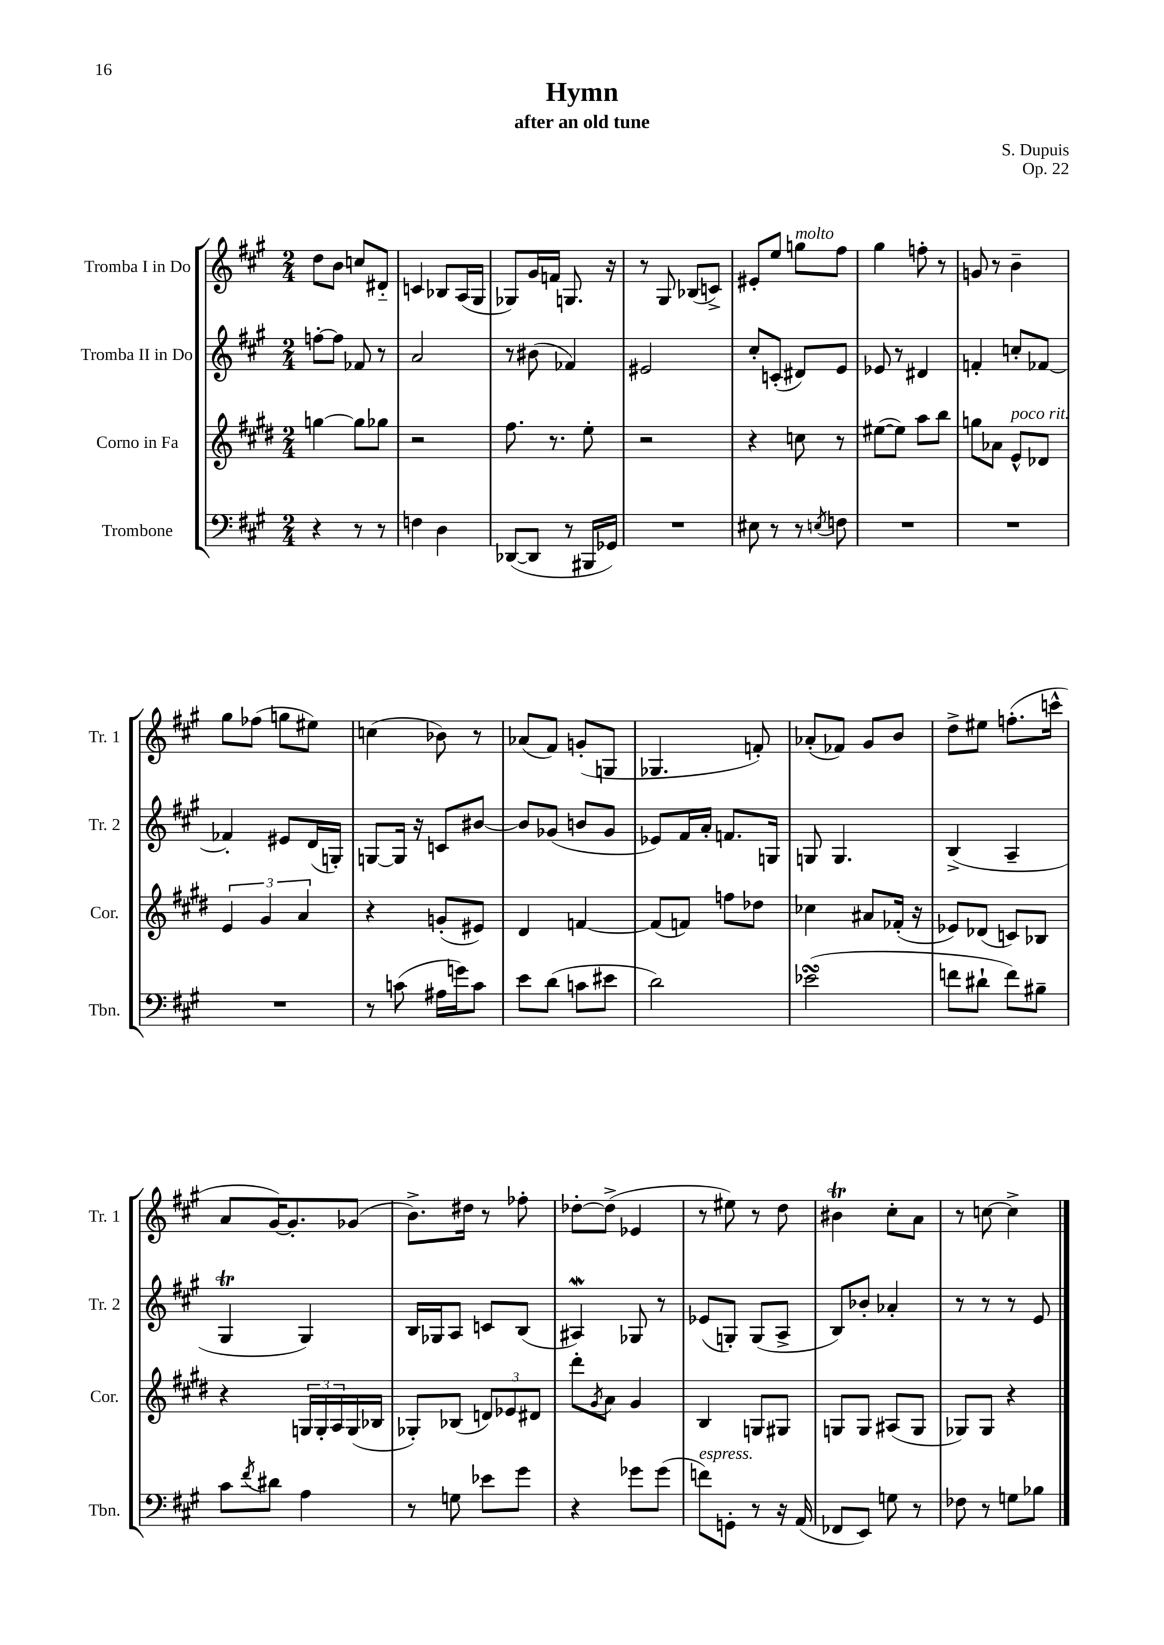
\header { title = "Hymn" composer = "S. Dupuis" subtitle = "after an old tune" opus = "Op. 22" }
<<
\new StaffGroup <<
\new Staff = "s0" \with { instrumentName = "Tromba I in Do" shortInstrumentName = "Tr. 1" } {
    \clef treble \key a \major \numericTimeSignature \time 2/4
    d''8 b'8 c''8 dis'8-_ |
    c'4 bes8 a16( gis16 |
    ges8) gis'16 f'16 g8. r16 |
    r8 gis8 bes8( c'8->) |
    eis'8-. e''8 g''8^\markup { \italic "molto" } fis''8 |
    gis''4 f''8-. r8 |
    g'8 r8 b'4-- |
    gis''8 fes''8( g''8 eis''8) |
    c''4( bes'8) r8 |
    aes'8( fis'8) g'8-.( g8 |
    ges4. f'8-.) |
    aes'8-.( fes'8) gis'8 b'8 |
    d''8-> eis''8 f''8.-.( c'''16-^ |
    a'8 gis'16~) gis'8.-. ges'8( |
    b'8.->) dis''16 r8 fes''8-. |
    des''8~-. des''8->( ees'4 |
    r8 eis''8) r8 d''8 |
    bis'4\trill cis''8-. a'8 |
    r8 c''8~ c''4-> \bar "|." |
}
\new Staff = "s1" \with { instrumentName = "Tromba II in Do" shortInstrumentName = "Tr. 2" } {
    \clef treble \key a \major \numericTimeSignature \time 2/4
    f''8~-. f''8 fes'8 r8 |
    a'2 |
    r8 bis'8( fes'4) |
    eis'2 |
    cis''8-. c'8-.( dis'8) e'8 |
    ees'8 r8 dis'4 |
    f'4-. c''8-. fes'8~ |
    fes'4-. eis'8 d'16( g16-.) |
    g8~ g16 r16 c'8 bis'8~ |
    bis'8 ges'8( b'8 ges'8 |
    ees'8) fis'16 a'16-. f'8. g16 |
    g8 g4. |
    b4->( a4-- |
    gis4\trill gis4) |
    b16 ges16 a8 c'8 b8( |
    ais4\mordent) ges8 r8 |
    ees'8( g8-.) g8( a8-> |
    b8) bes'8-. aes'4-. |
    r8 r8 r8 e'8 \bar "|." |
}
\new Staff = "s2" \with { instrumentName = "Corno in Fa" shortInstrumentName = "Cor." } {
    \clef treble \key e \major \numericTimeSignature \time 2/4
    g''4~ g''8 ges''8 |
    r2 |
    fis''8. r8. e''8-. |
    r2 |
    r4 c''8 r8 |
    eis''8~( eis''8) a''8 b''8 |
    g''8 aes'8 e'8-^^\markup { \italic "poco rit." } des'8 |
    \tuplet 3/2 { e'4 gis'4 a'4 } |
    r4 g'8-.( eis'8) |
    dis'4 f'4~ |
    f'8( f'8) f''8 des''8 |
    ces''4 ais'8 fes'16-.( r16 |
    ees'8) des'8( c'8) bes8 |
    r4 \tuplet 3/2 { g16 g16-. a16 } g16( bes16 |
    ges8-.) bes8( \tuplet 3/2 { d'8) ees'8 dis'8 } |
    dis'''8-. \acciaccatura { gis'8 } a'8 gis'4 |
    b4 g8 gis8 |
    g8 g8 ais8( g8 |
    ges8) ges8 r4 \bar "|." |
}
\new Staff = "s3" \with { instrumentName = "Trombone" shortInstrumentName = "Tbn." } {
    \clef bass \key a \major \numericTimeSignature \time 2/4
    r4 r8 r8 |
    f4 d4 |
    des,8~( des,8 r8 bis,,16 ges,16) |
    R2 |
    eis8 r8 r8 \acciaccatura { e8 } f8 |
    R2 |
    R2 |
    R2 |
    r8 c'8( ais16 g'16) c'8 |
    e'8 d'8( c'8 eis'8 |
    d'2) |
    ees'2\turn( |
    f'8 dis'8-! f'8) bis8-- |
    cis'8 \acciaccatura { fis'8 } dis'8 a4 |
    r8 g8 ees'8 gis'8 |
    r4 ges'8 ges'8( |
    f'8^\markup { \italic "espress." }) g,8-. r8 r16 a,16( |
    fes,8 e,8) g8 r8 |
    fes8 r8 g8 bes8 \bar "|." |
}
>>
>>
\layout { \context { \Score \remove "Bar_number_engraver" } }
